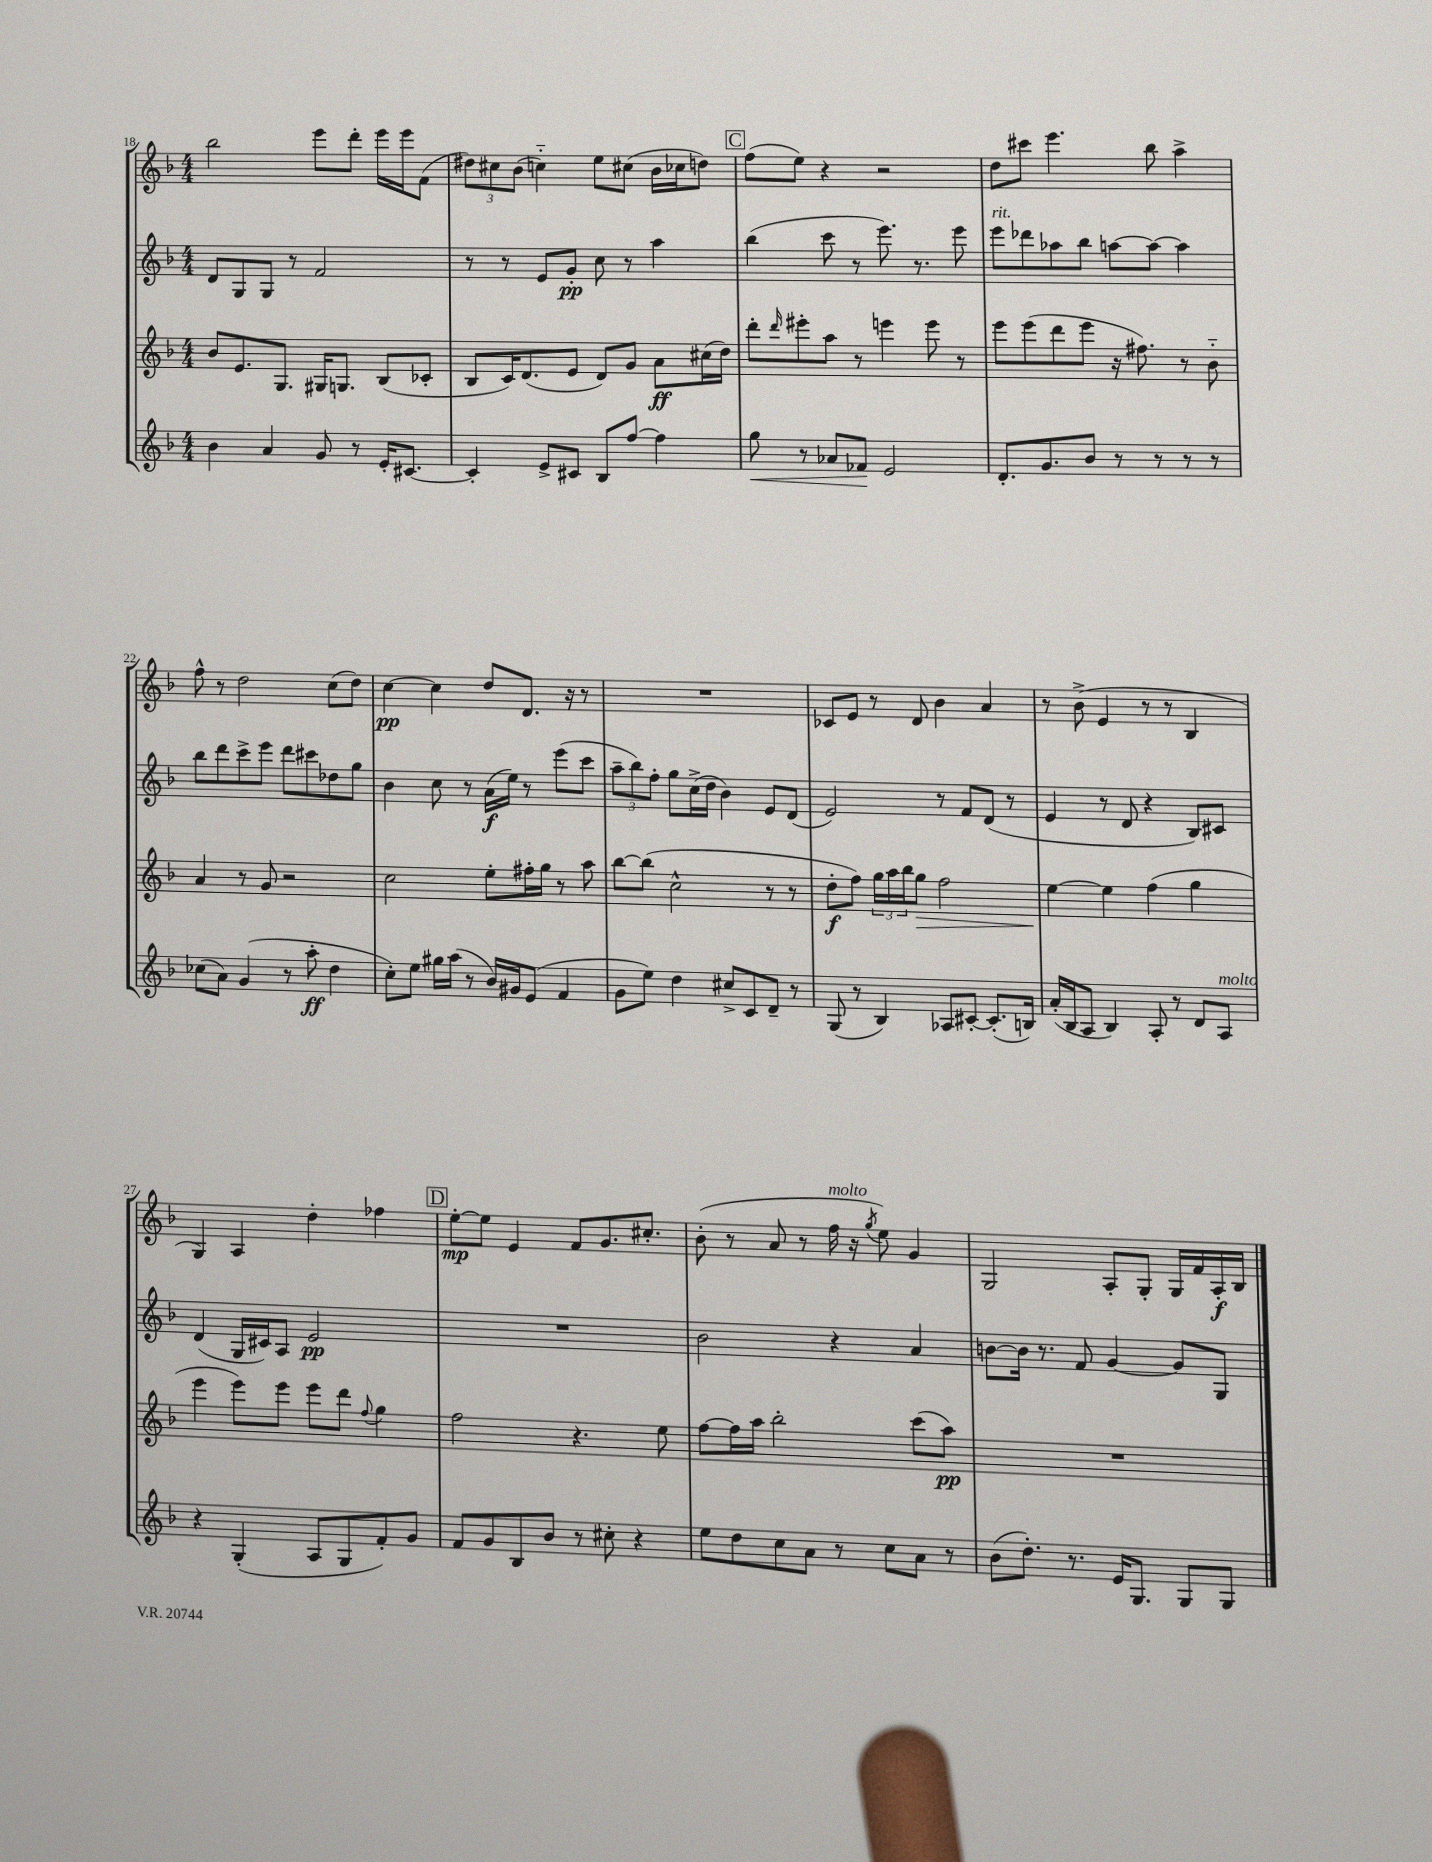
<<
\new StaffGroup <<
\new Staff = "s0" {
    \clef treble \key f \major \numericTimeSignature \time 4/4
    bes''2 e'''8 d'''8-. e'''16 e'''16 f'8( |
    \tuplet 3/2 { dis''8) cis''8 bes'8( } c''4-_) e''8 cis''8( bes'16 ces''16 d''8) |
    \mark \markup { \box "C" } f''8( e''8) r4 r2 |
    d''8 cis'''8 e'''4. bes''8 a''4-> |
    f''8-^ r8 d''2 c''8( d''8) |
    c''4~\pp c''4 d''8 d'8. r16 r8 |
    R1 |
    ces'8 e'8 r8 d'8 bes'4 a'4 |
    r8 bes'8->( e'4 r8 r8 bes4 |
    g4) a4 d''4-. fes''4 |
    \mark \markup { \box "D" } e''8~-.\mp e''8 e'4 f'8 g'8. cis''8.-. |
    bes'8-.( r8 a'8 r8 f''16^\markup { \italic "molto" } r16 \acciaccatura { g''8 } e''8) g'4 |
    g2 a8-. g8-. g16 f'16 a16-.\f bes16 \bar "|." |
}
\new Staff = "s1" {
    \clef treble \key f \major \numericTimeSignature \time 4/4
    d'8 g8 g8 r8 f'2 |
    r8 r8 e'8 g'8-.\pp c''8 r8 a''4 |
    \mark \markup { \box "C" } bes''4( c'''8 r8 e'''8.) r8. e'''8 |
    e'''8^\markup { \italic "rit." } des'''8 aes''8 bes''8 a''8~ a''8~ a''4 |
    bes''8 d'''8 c'''8-> e'''8 d'''8 cis'''8 des''8 g''8 |
    bes'4 c''8 r8 a'16\f( e''16) r8 e'''8( c'''8 |
    \tuplet 3/2 { a''8-- bes''8) f''8-. } g''8 c''16->( d''16 bes'4) e'8 d'8( |
    e'2) r8 f'8 d'8( r8 |
    e'4 r8 d'8 r4 bes8) cis'8 |
    d'4( g16 cis'16) a8 e'2\pp |
    \mark \markup { \box "D" } R1 |
    bes'2 r4 a'4 |
    b'8~ b'16 r8. f'8 g'4~ g'8 g8 \bar "|." |
}
\new Staff = "s2" {
    \clef treble \key f \major \numericTimeSignature \time 4/4
    bes'8 e'8. g8. gis16 g8. bes8( ces'8-. |
    bes8 c'16) d'8.( e'8 d'8) g'8 a'8\ff cis''16( d''16) |
    \mark \markup { \box "C" } d'''8-. \grace { d'''16 } eis'''8-. a''8 r8 e'''4 e'''8 r8 |
    e'''8 e'''8( d'''8 e'''8 r16 fis''8.) r8 bes'8-_ |
    a'4 r8 g'8 r2 |
    c''2 e''8-. fis''16-. g''16 r8 a''8 |
    bes''8~ bes''8( c''2-^ r8 r8 |
    d''8-.\f f''8) \tuplet 3/2 { g''16 a''16 bes''16 } g''8\> f''2 |
    e''4~\! e''4 f''4( g''4 |
    e'''4 e'''8) e'''8 e'''8 d'''8 \appoggiatura { f''8 } g''4 |
    \mark \markup { \box "D" } f''2 r4. e''8 |
    f''8~ f''16 a''16 bes''2-. c'''8( a''8\pp) |
    R1 \bar "|." |
}
\new Staff = "s3" {
    \clef treble \key f \major \numericTimeSignature \time 4/4
    bes'4 a'4 g'8 r8 e'16-. cis'8.~ |
    cis'4-. e'8-> cis'8 bes8 f''8~ f''4 |
    \mark \markup { \box "C" } g''8\< r8 aes'8 fes'8\! e'2 |
    d'8.-. g'8. bes'8 r8 r8 r8 r8 |
    ces''8( a'8) g'4( r8 a''8-.\ff d''4 |
    c''8-.) e''8 gis''16 a''16( r8 bes'16) gis'16 e'8( f'4 |
    g'8 e''8) d''4 cis''8-> c'8 d'8-- r8 |
    g8( r8 bes4) aes8 cis'8~-. cis'8.-.( b16) |
    a'16-.( bes16 a8 bes4) a8-. r8 d'8 a8^\markup { \italic "molto" } |
    r4 g4-.( a8 g8 f'8-.) g'8 |
    \mark \markup { \box "D" } f'8 g'8 bes8 bes'8 r8 cis''8-. r4 |
    e''8 d''8 c''8 a'8 r8 c''8 a'8 r8 |
    bes'8( d''8.-.) r8. e'16 g8. g8 g8 \bar "|." |
}
>>
>>
\layout { \context { \Score currentBarNumber = #18 } }
